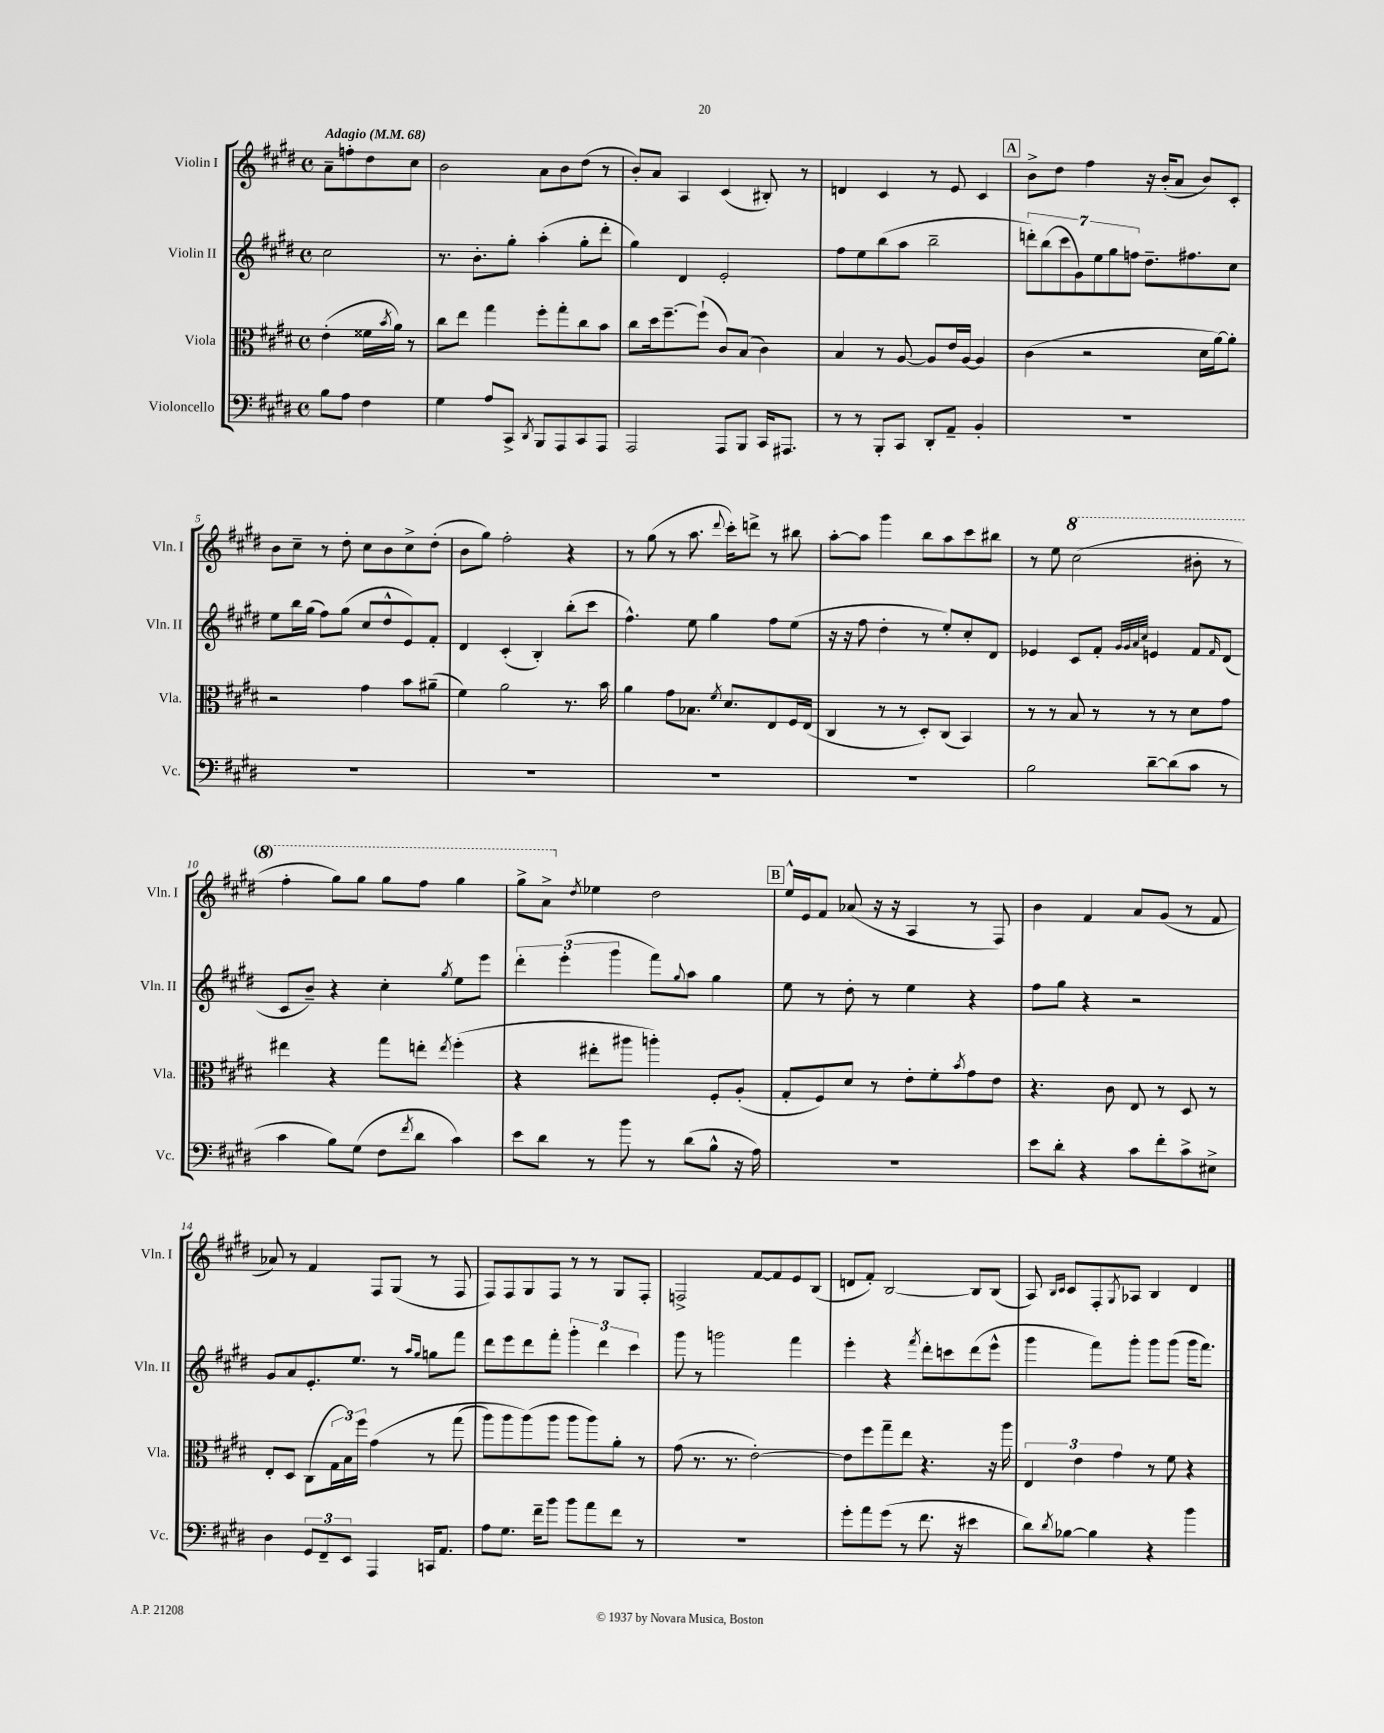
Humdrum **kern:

**kern	**kern	**kern	**kern
*staff4	*staff3	*staff2	*staff1
*clefF4	*clefC3	*clefG2	*clefG2
*k[f#c#g#d#]	*k[f#c#g#d#]	*k[f#c#g#d#]	*k[f#c#g#d#]
*M4/4	*M4/4	*M4/4	*M4/4
*met(c)	*met(c)	*met(c)	*met(c)
*MM68	*MM68	*MM68	*MM68
8B	(4e'	2cc#	8a~
8A	.	.	8ff'
4F#	16f##	.	8dd#
.	8qb	.	.
.	16a)	.	.
.	8r	.	8cc#
=	=	=	=
4G#	8cc#	8.r	2b
.	8ee	.	.
.	.	8.b'	.
8A	4gg#	.	.
8CC#^	.	8gg#'	.
8qDD#	.	.	.
8BBB	8ff#'	(4aa'	8a
8AAA	8gg#'	.	8b
8CC#	8cc#	8gg#'	(8dd#
8AAA	8b	8ddd#'	8r
=	=	=	=
2AAA	8cc#	4gg#)	8b')
.	16dd#	.	8a
.	[8.ff#~	.	.
.	.	4d#	4A
.	(8ff#`]	.	.
8AAA	8c#)	2e'	(4c#
8BBB	(8B	.	.
16CC#	4c#)	.	8B#')
8.AAA#	.	.	.
.	.	.	8r
=	=	=	=
8r	4B	8ff#	4d
8r	.	8ee	.
8BBB'	8r	(8bb	4c#
8CC#	[8A	8aa	.
8DD#'	8A]	2bb~	8r
8AA~	16e	.	8e
.	[16A	.	.
4BB'	4A]	.	4c#
=	=	=	=
1r	(4c#	14ddd')	8b^
.	.	(14bb	.
.	.	.	8dd#
.	.	14ccc#	.
.	.	14g#)	.
.	2r	.	4ff#
.	.	14ee	.
.	.	14gg#	.
.	.	14ff	.
.	.	8.dd#~	16r
.	.	.	(16b'
.	.	.	8a
.	.	8.ff#	.
.	16d#	.	8b)
.	[16a)	.	.
.	8a']	8cc#	8c#'
=	=	=	=
1r	2r	8ee	8b
.	.	16bb	8cc#~
.	.	(16gg#	.
.	.	8ff#)	8r
.	.	(8gg#	8dd#'
.	4g#	8cc#	8cc#
.	.	8dd#^^	8b
.	8b	8e)	8cc#^
.	(8a#~	8f#'	(8dd#'
=	=	=	=
1r	4f#)	4d#	8b
.	.	.	8gg#)
.	2a	(4c#'	2ff#'
.	.	4B')	.
.	8.r	(8bb'	4r
.	.	8ccc#	.
.	16b	.	.
=	=	=	=
1r	4a	4.ff#^^)	8r
.	.	.	(8gg#
.	8g#	.	8r
.	8.B-	8ee	8.aa
.	.	4gg#	.
.	8qf#	.	8qqddd#
.	8.d#	.	16ccc#')
.	.	.	8ddd^
.	8E	8ff#	8r
.	16F#	(8ee	8bb#
.	(16E	.	.
=	=	=	=
1r	4C#	16r	[8aa'
.	.	16r	.
.	.	8ff#	8aa]
.	8r	4dd#'	4ggg#
.	8r	.	.
.	8D#')	8r	8bb
.	(8C#	8ee')	8aa
.	4BB)	8cc#'	8ccc#
.	.	8d#	8bb#
=	=	=	=
2B	8r	4e-	8r
.	8r	.	8ee
.	8B	8c#	(2ccc#
.	8r	8f#'	.
.	.	32qqg#	.
.	.	32qqg#	.
.	.	32qqa	.
.	.	32qqcc#	.
[8d#~	8r	4e	.
(8d#]	8r	.	.
8c#	8d#	8f#	8bb#'
.	.	16qqf#	.
8r	8g#	(8d#	8r
=	=	=	=
4c#	4ee#	8c#	4fff#'
.	.	8b~)	.
8B)	4r	4r	8ggg#)
(8G#	.	.	8ggg#
8F#	8gg#	4cc#'	8ggg#
8qf#	.	.	.
8d#	8ee'	.	8fff#
.	8qee	8qgg#	.
4c#)	(4ff#'	8ee	4ggg#
.	.	8eee	.
=	=	=	=
8e	4r	6ddd#'	8ggg#^
8d#	.	.	8aa^
.	.	(6eee'	.
.	.	.	8qdd#
8r	8ee#'	.	4ee-
.	.	6ggg#	.
8b	8aa#	.	.
8r	4aa')	8fff#)	2dd#
.	.	8qqgg#	.
(8d#	.	8aa	.
8B^^	8F#'	4gg#	.
16r	(8A'	.	.
16A)	.	.	.
=	=	=	=
1r	8G#'	8ee	16ee^^
.	.	.	16e
.	8F#)	8r	8f#
.	8d#	8dd#'	(8a-
.	8r	8r	16r
.	.	.	16r
.	8e'	4ee	4A
.	8f#'	.	.
.	8qb	.	.
.	8g#	4r	8r
.	8e	.	8F#)
=	=	=	=
8e	4.r	8ff#	4b
8d#'	.	8gg#	.
4r	.	4r	4f#
.	8c#	.	.
8c#	8E	2r	8a
8f#'	8r	.	(8g#
8c#^	8D#	.	8r
8E#^	8r	.	8f#
=	=	=	=
4D#	8E'	8g#	8a-)
.	8D#	8a	8r
12GG#	(8C#	8.e'	4f#
12FF#~	.	.	.
.	24G#	.	.
12EE	24B)	.	.
.	.	8.ee	.
.	24ff#	.	.
4AAA	&(4g#	.	8F#
.	.	8r	(8G#
.	.	16qqaa	.
.	.	16qqgg#	.
16CC	8r	8gg	8r
8.AA	.	.	.
.	(8gg#	8fff#	8F#
=	=	=	=
8A	8aa)	8ddd#	8F#)
8.G#	8aa	8eee	8F#
.	(8aa&)	8ddd#	8G#
16f#~	.	.	.
8b	8aa	8fff#'	8F#
8b	8aa	6ggg#'	8r
8a	8aa)	.	8r
.	.	6ddd#	.
8f#	8a'	.	8G#
.	.	6ccc#	.
8r	8r	.	8F#'
=	=	=	=
1r	(8g#	8ggg#	2F^
.	8.r	8r	.
.	.	2ggg	.
.	8.r	.	.
.	[2e')	.	[8f#
.	.	.	8f#]
.	.	4fff#	8e
.	.	.	(8B
=	=	=	=
8g#'	8e]	4eee'	8d
8a	8ff#	.	8f#')
(8g#	8gg#~	4r	[2B
8r	8ee	.	.
.	.	8qfff#	.
8.f#	4.r	8ddd#'	.
.	.	8ccc	.
16r	.	.	.
4e#	.	(8ddd#	8B]
.	16r	8eee^^	(8B
.	16aa	.	.
=	=	=	=
8d#)	6E	4ggg#	8A)
.	.	.	16qqB
8qd#	.	.	16qqc#
[8B-	.	.	8c#
.	6e	.	.
4B-]	.	8fff#)	8F#'
.	6g#	.	.
.	.	.	8qG#
.	.	8ggg#'	8A-
4r	8r	8ggg#	4B
.	8f#	(8ggg#	.
4b	4r	16ggg#	4d#
.	.	8.fff#)	.
==	==	==	==
*-	*-	*-	*-
